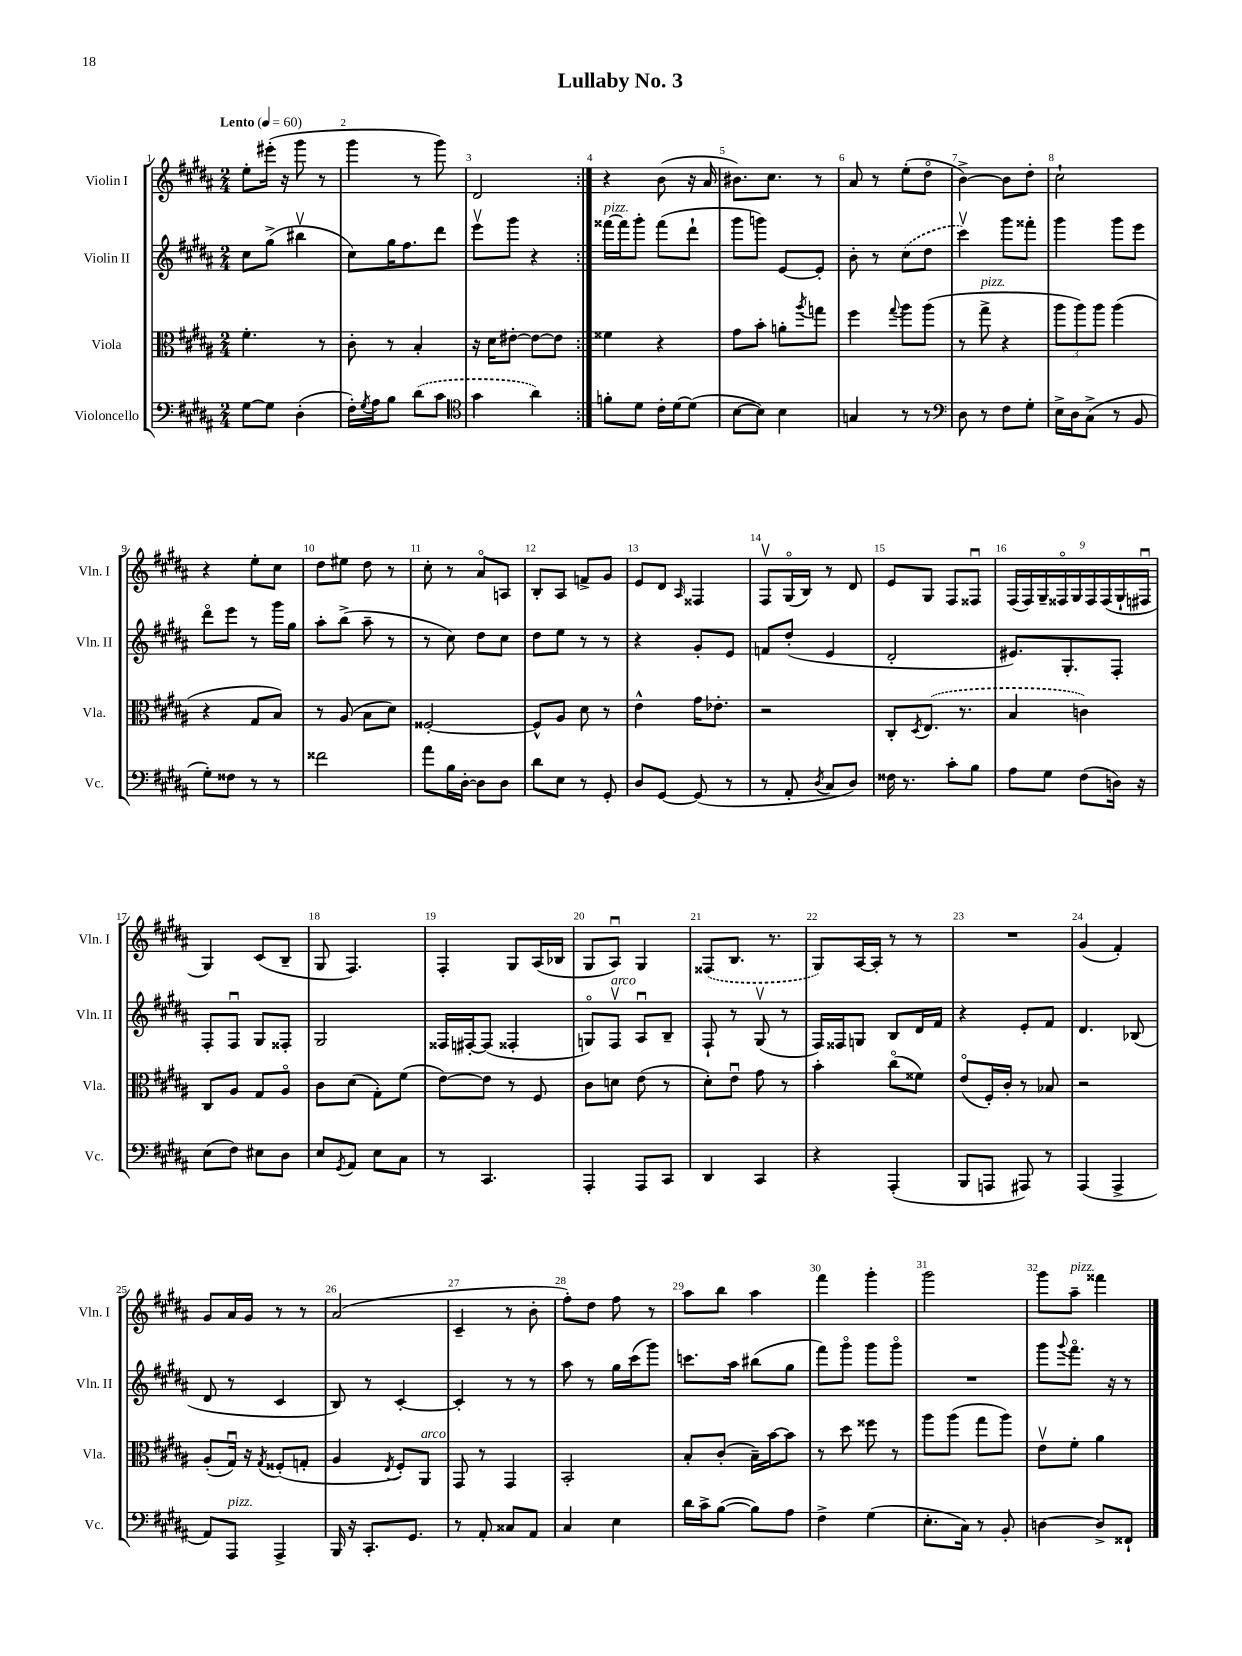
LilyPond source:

\header { title = "Lullaby No. 3" }
<<
\new StaffGroup <<
\new Staff = "s0" \with { instrumentName = "Violin I" shortInstrumentName = "Vln. I" } {
    \clef treble \key b \major \numericTimeSignature \time 2/4 \tempo "Lento" 4 = 60
    \repeat volta 2 { e''8-. eis'''16-.( r16 gis'''8 r8 |
    gis'''4 r8 gis'''8) |
    dis'2 | }
    r4 b'8( r16 ais'16 |
    bis'8.) cis''8. r8 |
    ais'8 r8 e''8-.( dis''8\flageolet |
    b'4~->) b'8 dis''8-. |
    cis''2-! |
    r4 e''8-. cis''8 |
    dis''8 eis''8 dis''8 r8 |
    cis''8-. r8 ais'8\flageolet a8 |
    b8-. ais8 f'8-> gis'8 |
    e'8 dis'8 \grace { ais16 } fisis4 |
    fis8\upbow gis16\flageolet( b16) r8 dis'8 |
    e'8 gis8 fis8 fisis8\downbow |
    \tuplet 9/8 { fis16( fis16) gis16-- fisis16\flageolet gis16 fisis16 fisis16( gis16-! fis16\downbow } |
    gis4) cis'8( b8-- |
    gis8 fis4.) |
    fis4-. gis8 ais16( bes16 |
    gis8 ais8\downbow) gis4 |
    \once \slurDashed fisis8( b8. r8. |
    gis8) ais16~ ais16-. r8 r8 |
    R2 |
    gis'4( fis'4-.) |
    gis'8 ais'16 gis'16 r8 r8 |
    ais'2( |
    cis'4-- r8 b'8-. |
    fis''8-.) dis''8 fis''8 r8 |
    ais''8 b''8 ais''4 |
    fis'''4 gis'''4-. |
    gis'''2 |
    gis'''8 ais''8--^\markup { \italic "pizz." } fisis'''4 \bar "|." |
}
\new Staff = "s1" \with { instrumentName = "Violin II" shortInstrumentName = "Vln. II" } {
    \clef treble \key b \major \numericTimeSignature \time 2/4
    \repeat volta 2 { cis''8 gis''8->( bis''4\upbow |
    cis''8) gis''16 fis''8. dis'''8 |
    e'''8\upbow gis'''8 r4 | }
    fisis'''16~^\markup { \italic "pizz." } fisis'''16 gis'''8-. fisis'''8( dis'''8-! |
    gis'''8 g'''8) e'8~ e'8-. |
    b'8-. r8 \once \slurDashed cis''8( dis''8 |
    cis'''4\upbow) gis'''8 fisis'''8-. |
    gis'''4 gis'''8 e'''8 |
    dis'''8\flageolet e'''8 r8 gis'''16 gis''16 |
    ais''8-. b''8->( ais''8-- r8 |
    r8 cis''8) dis''8 cis''8 |
    dis''8 e''8 r8 r8 |
    r4 gis'8-. e'8 |
    f'8 dis''8-.( e'4 |
    dis'2-. |
    eis'8.) gis8.-. fis8-. |
    fis8-. fis8\downbow gis8 fisis8-. |
    gis2 |
    fisis16 fis16~-. fis8( fisis4-. |
    g8\flageolet) fis8\upbow^\markup { \italic "arco" } ais8\downbow b8-- |
    fis8-! r8 gis8\upbow( r8 |
    fis16) fisis16 g8 b8 dis'16 fis'16 |
    r4 e'8-. fis'8 |
    dis'4. bes8( |
    dis'8 r8 cis'4 |
    b8) r8 cis'4~-. |
    cis'4-. r8 r8 |
    ais''8 r8 gis''16 cis'''16( gis'''8) |
    c'''8. ais''16 bis''8( gis''8 |
    fis'''8) gis'''8\flageolet gis'''8 gis'''8\flageolet |
    R2 |
    gis'''8 \appoggiatura { gis'''8 } fis'''8.\flageolet r16 r8 \bar "|." |
}
\new Staff = "s2" \with { instrumentName = "Viola" shortInstrumentName = "Vla." } {
    \clef alto \key b \major \numericTimeSignature \time 2/4
    \repeat volta 2 { fis'4.-. r8 |
    cis'8-. r8 b4-. |
    r16 dis'16 eis'8~-. eis'8~ eis'8 | }
    fisis'4 r4 |
    gis'8 b'8-. a'8-. \acciaccatura { ais''8 } g''8 |
    fis''4 \appoggiatura { gis''8 } ais''8 ais''8( |
    r8 gis''8->^\markup { \italic "pizz." } r4 |
    \tuplet 3/2 { ais''8 ais''8) ais''8 } ais''4( |
    r4 gis8 b8) |
    r8 ais8( b8 dis'8) |
    fisis2~-. |
    fisis8-^ ais8 dis'8 r8 |
    e'4-^ gis'16 ees'8.-. |
    r2 |
    cis8-. \acciaccatura { dis8 } \once \slurDashed e8.( r8. |
    b4 c'4) |
    cis8 ais8 gis8 ais8\flageolet |
    cis'8 dis'8( gis8-.) fis'8( |
    e'8~) e'8 r8 fis8 |
    cis'8 d'8 e'8( r8 |
    dis'8-.) e'8\downbow gis'8 r8 |
    b'4-. cis''8\flageolet( fisis'8) |
    e'8\flageolet( fis16-.) cis'16-. r8 bes8 |
    r2 |
    ais8-.( gis16\downbow) r16 \acciaccatura { gis8 } fisis8-.( g8-. |
    ais4 \acciaccatura { e8 } fis8-.) ais,8^\markup { \italic "arco" } |
    gis,8 r8 gis,4 |
    b,2-. |
    b8-. cis'8-.( b16--) b'16~ b'8 |
    r8 dis''8 fisis''8 r8 |
    ais''8 ais''8( gis''8 ais''8) |
    e'8\upbow fis'8-. ais'4 \bar "|." |
}
\new Staff = "s3" \with { instrumentName = "Violoncello" shortInstrumentName = "Vc." } {
    \clef bass \key b \major \numericTimeSignature \time 2/4
    \repeat volta 2 { gis8~ gis8 dis4-.( |
    fis16-.) \acciaccatura { gis8 } ais16 b8 \once \slurDashed dis'8( cis'8 |
    \clef tenor gis'4 ais'4) | }
    f'8-. dis'8 cis'16-. dis'16~ dis'8( |
    b8~ b8) b4 |
    g4 r8 r8 |
    \clef bass dis8 r8 fis8 gis8-. |
    e16-> dis16 cis8->( r8 b,8 |
    gis8-.) fisis8 r8 r8 |
    fisis'2 |
    ais'8 b16 dis16~-. dis8 dis8 |
    dis'8 e8 r8 gis,8-. |
    dis8 gis,8~ gis,8( r8 |
    r8 ais,8-. \acciaccatura { dis8 } cis8 dis8) |
    fisis16 r8. cis'8-. b8 |
    ais8 gis8 fis8( d16) r16 |
    e8( fis8) eis8 dis8 |
    e8 \acciaccatura { gis,8 } ais,8 e8 cis8 |
    r8 cis,4. |
    ais,,4-. ais,,8 cis,8 |
    dis,4 cis,4 |
    r4 ais,,4-.( |
    b,,8 a,,8 ais,,8) r8 |
    ais,,4( ais,,4-> |
    ais,8) ais,,8^\markup { \italic "pizz." } ais,,4-> |
    b,,16 r16 cis,8.-. gis,8. |
    r8 ais,8-. cisis8 ais,8 |
    cis4 e4 |
    dis'16 cis'16-> b8~( b8) ais8 |
    fis4-> gis4( |
    e8.-. cis16) r8 b,8-. |
    d4~ d8-> fisis,8-! \bar "|." |
}
>>
>>
\layout { \context { \Score \override BarNumber.break-visibility = ##(#f #t #t) barNumberVisibility = #all-bar-numbers-visible } }
